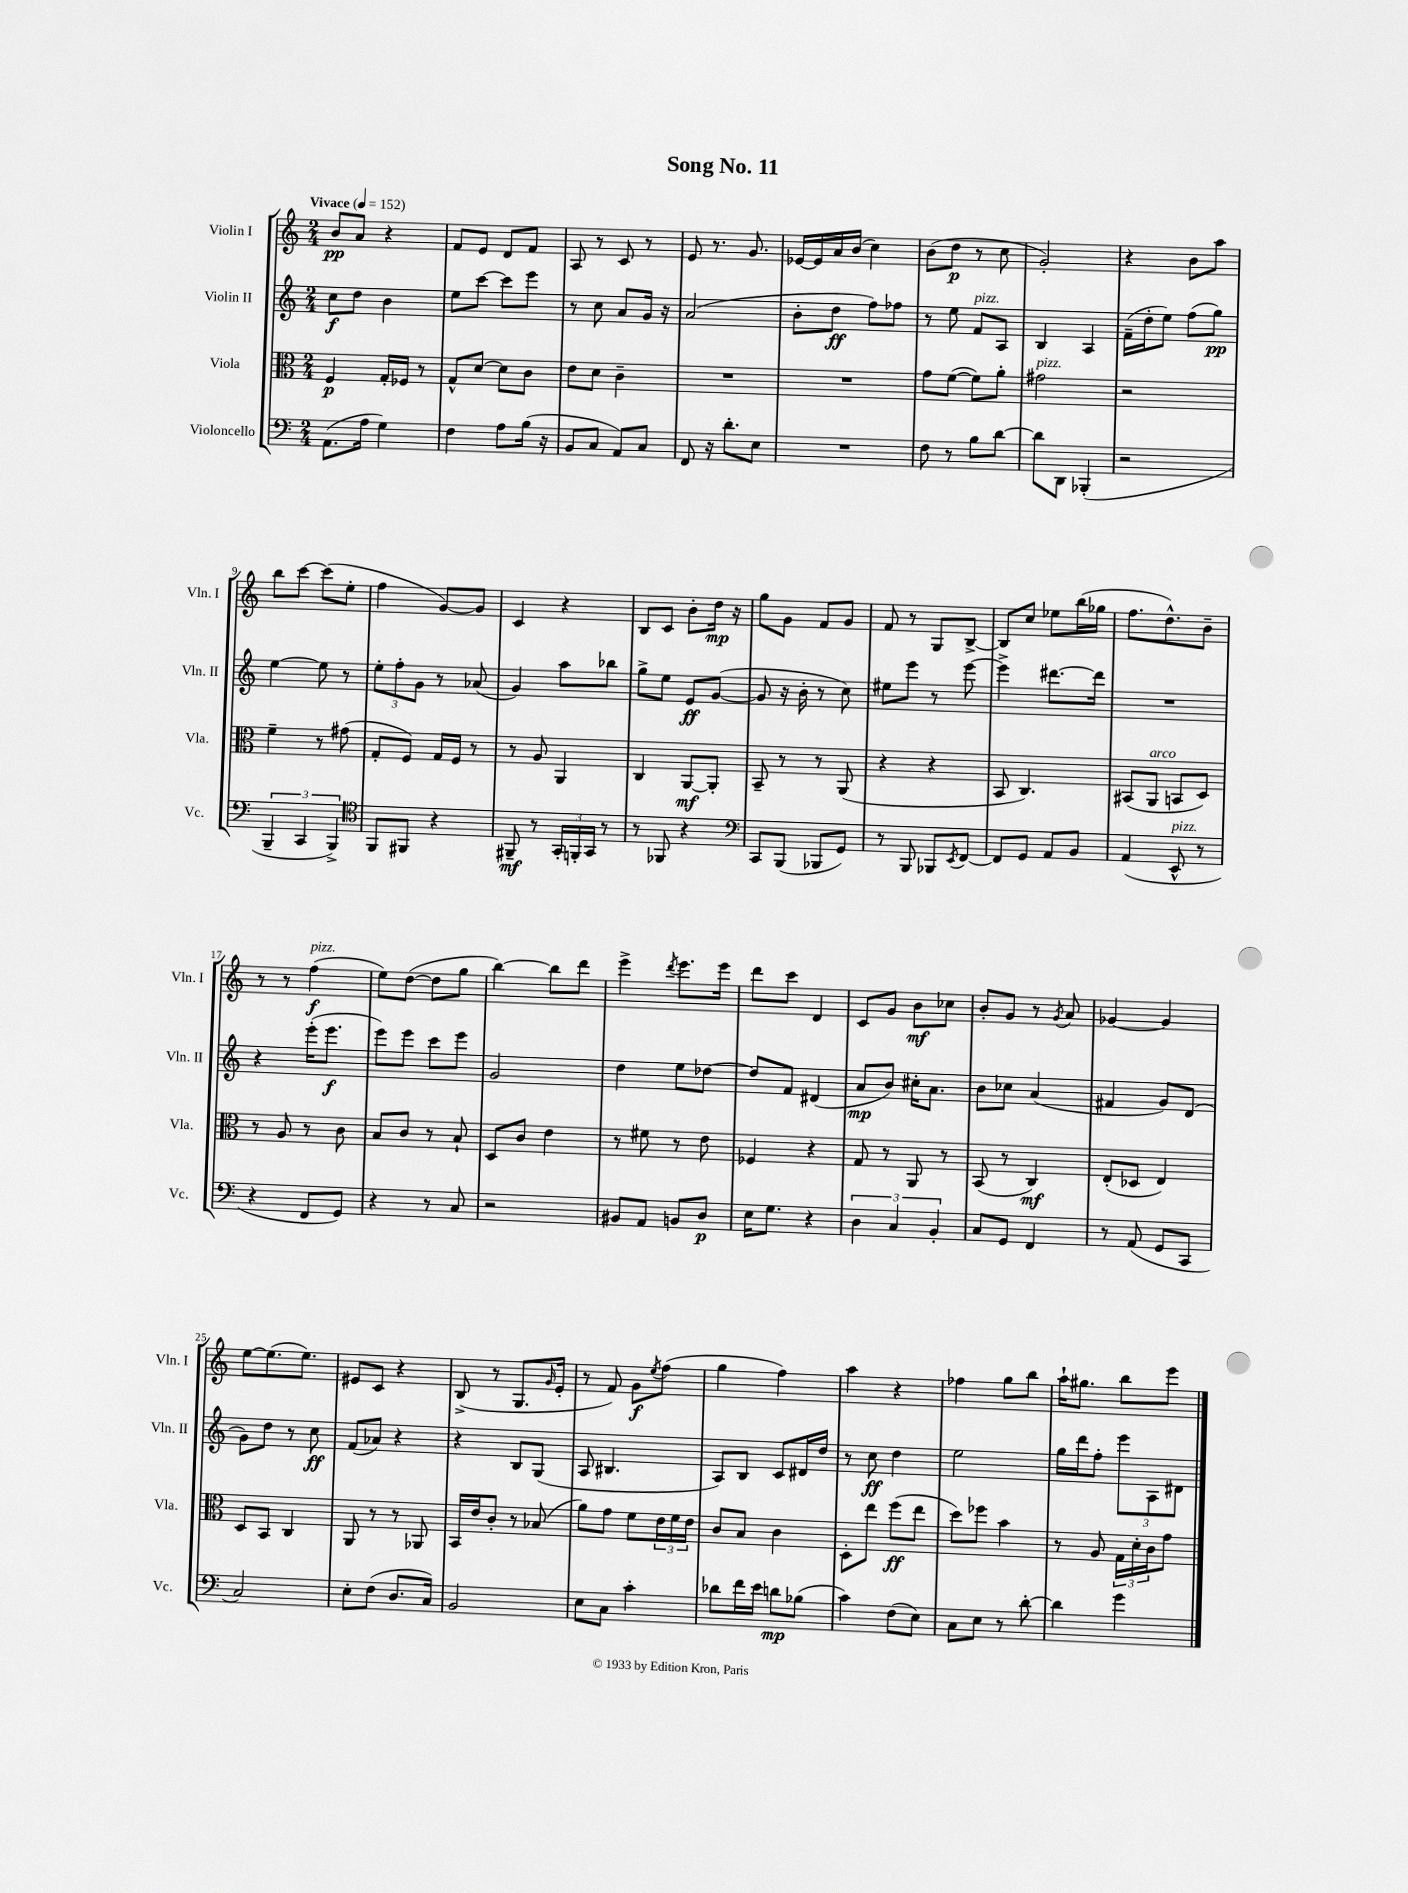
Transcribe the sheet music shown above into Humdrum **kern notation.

**kern	**dynam	**kern	**dynam	**kern	**dynam	**kern	**dynam
*part4	*part4	*part3	*part3	*part2	*part2	*part1	*part1
*staff4	*staff4	*staff3	*staff3	*staff2	*staff2	*staff1	*staff1
*I"Violoncello	*	*I"Viola	*	*I"Violin II	*	*I"Violin I	*
*I'Vc.	*	*I'Vla.	*	*I'Vln. II	*	*I'Vln. I	*
*clefF4	*	*clefC3	*	*clefG2	*	*clefG2	*
*k[]	*	*k[]	*	*k[]	*	*k[]	*
*M2/4	*	*M2/4	*	*M2/4	*	*M2/4	*
*MM152	*	*MM152	*	*MM152	*	*MM152	*
=1	=1	=1	=1	=1	=1	=1	=1
!	!	!	!	!	!	!LO:TX:a:B:t=Vivace	!
(8.AA\L	.	4F/	p	8cc\L	f	8b/L	pp
.	.	.	.	8dd\J	.	8a/J	.
16A\Jk	.	.	.	.	.	.	.
4G\)	.	16G'/LL	.	4b\	.	4r	.
.	.	16F-X/JJ	.	.	.	.	.
.	.	8r	.	.	.	.	.
=2	=2	=2	=2	=2	=2	=2	=2
4F\	.	8G^^/L	.	8ee\L	.	8f/L	.
.	.	[8d/J	.	[8ccc\J	.	8e/J	.
8A\L	.	8d\L]	.	8ccc\L]	.	8d/L	.
(16B\Jk	.	8c\J	.	8eee\J	.	8f/J	.
16r	.	.	.	.	.	.	.
=3	=3	=3	=3	=3	=3	=3	=3
8BB/L	.	8e\L	.	8r	.	8A/	.
8C/J	.	8d\J	.	8cc\	.	8r	.
8AA/L)	.	4c~\	.	8a/L	.	8c/	.
8C/J	.	.	.	16g/Jk	.	8r	.
.	.	.	.	16r	.	.	.
=4	=4	=4	=4	=4	=4	=4	=4
8FF/	.	2r	.	(2a/	.	8e/	.
16r	.	.	.	.	.	8.r	.
8.d'\L	.	.	.	.	.	.	.
.	.	.	.	.	.	8.g/	.
8E\J	.	.	.	.	.	.	.
=5	=5	=5	=5	=5	=5	=5	=5
2r	.	2r	.	8b'\L	.	[16e-X/LL	.
.	.	.	.	.	.	16e-/]	.
.	.	.	.	8dd\J	ff	16a/	.
.	.	.	.	.	.	(16b/JJ	.
.	.	.	.	8ff\L)	.	4cc\)	.
.	.	.	.	8ff-X\J	.	.	.
=6	=6	=6	=6	=6	=6	=6	=6
8F\	.	8g\L	.	8r	.	(8b\L	.
8r	.	([8f\J	.	8ee\	.	8dd\J	p
!	!	!	!	!LO:TX:a:i:t=pizz.	!	!	!
8B\L	.	8f\L])	.	8f/L	.	8r	.
[8d\J	.	8a'\J	.	8A/J	.	8cc\	.
=7	=7	=7	=7	=7	=7	=7	=7
!	!	!LO:TX:a:i:t=pizz.	!	!	!	!	!
8d\L]	.	2g#X\	.	4B/	.	2g'/)	.
8DD\J	.	.	.	.	.	.	.
(4BBB-X'/	.	.	.	4A/	.	.	.
=8	=8	=8	=8	=8	=8	=8	=8
2r	.	2r	.	(16f~\LL	.	4r	.
.	.	.	.	16dd'\J	.	.	.
.	.	.	.	8ee\J)	.	.	.
.	.	.	.	(8ff\L	.	8b\L	.
.	.	.	.	8gg\J)	pp	8aa\J	.
!!LO:LB:g=z
=9	=9	=9	=9	=9	=9	=9	=9
6BBB~/	.	4f~\	.	[4ee\	.	8bb\L	.
.	.	.	.	.	.	[8ccc\J	.
6CC/	.	.	.	.	.	.	.
.	.	8r	.	8ee\]	.	(8ccc\L]	.
6BBB^/)	.	.	.	.	.	.	.
.	.	(8g#X\	.	8r	.	8ee'\J	.
=10	=10	=10	=10	=10	=10	=10	=10
*clefC4	*	*	*	*	*	*	*
8FF/L	.	8G'/L	.	12ee'\L	.	4ff\	.
.	.	.	.	12ff'\	.	.	.
8FF#X/J	.	8F/J)	.	.	.	.	.
.	.	.	.	12g\J	.	.	.
4r	.	16G/LL	.	8r	.	[8g/L)	.
.	.	16F/JJ	.	.	.	.	.
.	.	8r	.	(8a-X/	.	8g/J]	.
=11	=11	=11	=11	=11	=11	=11	=11
8FF#X~/	mf	8r	.	4g/)	.	4c/	.
8r	.	8A/	.	.	.	.	.
24GG'/LL	.	4AA/	.	8aa\L	.	4r	.
24FFn'/	.	.	.	.	.	.	.
24GG/JJ	.	.	.	.	.	.	.
8r	.	.	.	8bb-X\J	.	.	.
=12	=12	=12	=12	=12	=12	=12	=12
8r	.	4C/	.	8gg^\L	.	8B/L	.
8FF-X/	.	.	.	8ee\J	.	8c/J	.
4r	.	[8AA/L	mf	8e/L	ff	8b'\L	.
.	.	8AA'/J]	.	([8g/J	.	16dd\Jk	mp
.	.	.	.	.	.	16r	.
=13	=13	=13	=13	=13	=13	=13	=13
*clefF4	*	*	*	*	*	*	*
8CC/L	.	8BB~/	.	8g/]	.	8gg\L	.
(8BBB/J	.	8r	.	16r	.	8g\J	.
.	.	.	.	16b'\	.	.	.
8BBB-X/L	.	8r	.	8r	.	8f/L	.
8GG/J)	.	(8AA/	.	8cc\)	.	8g/J	.
=14	=14	=14	=14	=14	=14	=14	=14
8r	.	4r	.	8ee#X\L	.	8f/	.
8BBB/	.	.	.	8eee\J	.	8r	.
8BBB-X/L	.	4r	.	8r	.	8G/L	.
8qEE/	.	.	.	.	.	.	.
[8FF/J	.	.	.	[8eee\	.	[8B^/J	.
=15	=15	=15	=15	=15	=15	=15	=15
8FF/L]	.	8BB/	.	4eee^\]	.	8B/L]	.
8GG/J	.	4.C/)	.	.	.	8cc/J	.
8AA/L	.	.	.	[8.ddd#X\L	.	8ee-X\L	.
8BB/J	.	.	.	.	.	(16bb\L	.
.	.	.	.	16ddd#\Jk]	.	16gg-X\JJ	.
=16	=16	=16	=16	=16	=16	=16	=16
(4AA/	.	(8BB#X/L	.	2r	.	8.ff\L	.
!	!	!LO:TX:a:i:t=arco	!	!	!	!	!
.	.	8AA/J	.	.	.	.	.
.	.	.	.	.	.	8.dd^^\)	.
!LO:TX:a:i:t=pizz.	!	!	!	!	!	!	!
8EE^^/	.	8BBn/L	.	.	.	.	.
8r	.	8D/J)	.	.	.	8b~\J	.
!!LO:LB:g=z
=17	=17	=17	=17	=17	=17	=17	=17
4r	.	8r	.	4r	.	8r	.
.	.	8A/	.	.	.	8r	.
!	!	!	!	!	!	!LO:TX:a:i:t=pizz.	!
8FF/L	.	8r	.	(16eee'\KL	.	(4ff\	f
.	.	.	.	8.eee\J	f	.	.
8GG/J)	.	8c\	.	.	.	.	.
=18	=18	=18	=18	=18	=18	=18	=18
4r	.	8B/L	.	8eee\L)	.	8ee\L)	.
.	.	8c/J	.	8eee\J	.	([8dd\J	.
8r	.	8r	.	8ccc\L	.	8dd\L]	.
8C/	.	8B`/	.	8eee\J	.	8gg\J	.
=19	=19	=19	=19	=19	=19	=19	=19
2r	.	8D/L	.	2g/	.	[4bb\)	.
.	.	8c/J	.	.	.	.	.
.	.	4e\	.	.	.	8bb\L]	.
.	.	.	.	.	.	8ddd\J	.
=20	=20	=20	=20	=20	=20	=20	=20
8BB#X/L	.	8r	.	4dd\	.	4eee^\	.
8AA/J	.	8f#X\	.	.	.	.	.
.	.	.	.	.	.	8qddd/	.
8BBn/L	.	8r	.	8ee\L	.	8.eee\L	.
8D/J	p	8e\	.	[8dd-X\J	.	.	.
.	.	.	.	.	.	16eee\Jk	.
=21	=21	=21	=21	=21	=21	=21	=21
16E\KL	.	4F-X/	.	8dd-/L]	.	8ddd\L	.
8.G\J	.	.	.	.	.	.	.
.	.	.	.	8f/J	.	8ccc\J	.
4r	.	4r	.	(4d#X/	.	4d/	.
=22	=22	=22	=22	=22	=22	=22	=22
6D\	.	8G/	.	8a/L	mp	8c/L	.
.	.	8r	.	8b/J)	.	8g/J	.
6C/	.	.	.	.	.	.	.
.	.	8AA/	.	16cc#X'\KL	.	8b\L	mf
.	.	.	.	8.a\J	.	.	.
6BB'/	.	.	.	.	.	.	.
.	.	8r	.	.	.	8cc-X\J	.
=23	=23	=23	=23	=23	=23	=23	=23
8C/L	.	(8BB/	.	8b\L	.	8b'/L	.
8GG/J	.	8r	.	8cc-X\J	.	8g/J	.
4FF/	.	4C/)	mf	(4a/	.	8r	.
.	.	.	.	.	.	8qg/	.
.	.	.	.	.	.	8a/	.
=24	=24	=24	=24	=24	=24	=24	=24
8r	.	(8E'/L	.	4f#X/	.	[4g-X/	.
(8AA/	.	8D-X/J	.	.	.	.	.
8GG/L	.	4E/)	.	8g/L)	.	4g-/]	.
8CC/J	.	.	.	(8d/J	.	.	.
!!LO:LB:g=z
=25	=25	=25	=25	=25	=25	=25	=25
2C/)	.	8D/L	.	8g\L)	.	[8ee\L	.
.	.	8BB/J	.	8dd\J	.	(8.ee\]	.
.	.	4C/	.	8r	.	.	.
.	.	.	.	.	.	8.ee\J)	.
.	.	.	.	8cc\	ff	.	.
=26	=26	=26	=26	=26	=26	=26	=26
8E'\L	.	8AA/	.	(8f/L	.	8e#X/L	.
(8F\J	.	8r	.	8a-X/J)	.	8c/J	.
8.D/L	.	8r	.	4r	.	4r	.
.	.	8AA-X/	.	.	.	.	.
16C/Jk)	.	.	.	.	.	.	.
=27	=27	=27	=27	=27	=27	=27	=27
2BB/	.	16BB/LL	.	4r	.	(8B^/	.
.	.	16e/J	.	.	.	.	.
.	.	8c'/J	.	.	.	8r	.
.	.	8r	.	8B/L	.	8.G/L	.
.	.	(8B-X/	.	(8G/J	.	.	.
.	.	.	.	.	.	16qqg/	.
.	.	.	.	.	.	16e'/Jk	.
=28	=28	=28	=28	=28	=28	=28	=28
8E\L	.	8a\L)	.	8A/	.	8r	.
8C\J	.	8g\J	.	4.B#X/	.	8f/)	.
4c'\	.	8f\L	.	.	.	8g\L	f
.	.	.	.	.	.	8qee/	.
.	.	24e\L	.	.	.	(8ff\J	.
.	.	24f\	.	.	.	.	.
.	.	24e\JJ	.	.	.	.	.
=29	=29	=29	=29	=29	=29	=29	=29
8d-X\L	.	8c/L	.	8A/L)	.	4gg\	.
16f\L	.	8B/J	.	8B/J	.	.	.
16e\JJ	.	.	.	.	.	.	.
8dn\L	mp	4c\	.	8c/L	.	4ff\)	.
(8B-X\J	.	.	.	16d#X/L	.	.	.
.	.	.	.	16dd/JJ	.	.	.
=30	=30	=30	=30	=30	=30	=30	=30
4c\)	.	8D'\L	.	8r	.	4aa\	.
.	.	8ee\J	.	8cc\	ff	.	.
(8F\L	.	(8ff\L	ff	4dd\	.	4r	.
8E\J)	.	8ee\J	.	.	.	.	.
=31	=31	=31	=31	=31	=31	=31	=31
8C\L	.	8dd\L)	.	2ee\	.	4ff-X\	.
8E\J	.	8ff-X\J	.	.	.	.	.
8r	.	4b\	.	.	.	8gg\L	.
[8d'\	.	.	.	.	.	8bb\J	.
=32	=32	=32	=32	=32	=32	=32	=32
4d\]	.	8r	.	16gg\LL	.	16aa`\KL	.
.	.	.	.	16ddd\J	.	8.gg#X\J	.
.	.	8A/	.	8ff'\J	.	.	.
4g\	.	24G\LL	.	12eee\L	.	8bb\L	.
.	.	24d'\	.	.	.	.	.
.	.	24c\J	.	12A\	.	.	.
.	.	8g\J	.	.	.	8eee\J	.
.	.	.	.	12d#X\J	.	.	.
==	==	==	==	==	==	==	==
*-	*-	*-	*-	*-	*-	*-	*-
